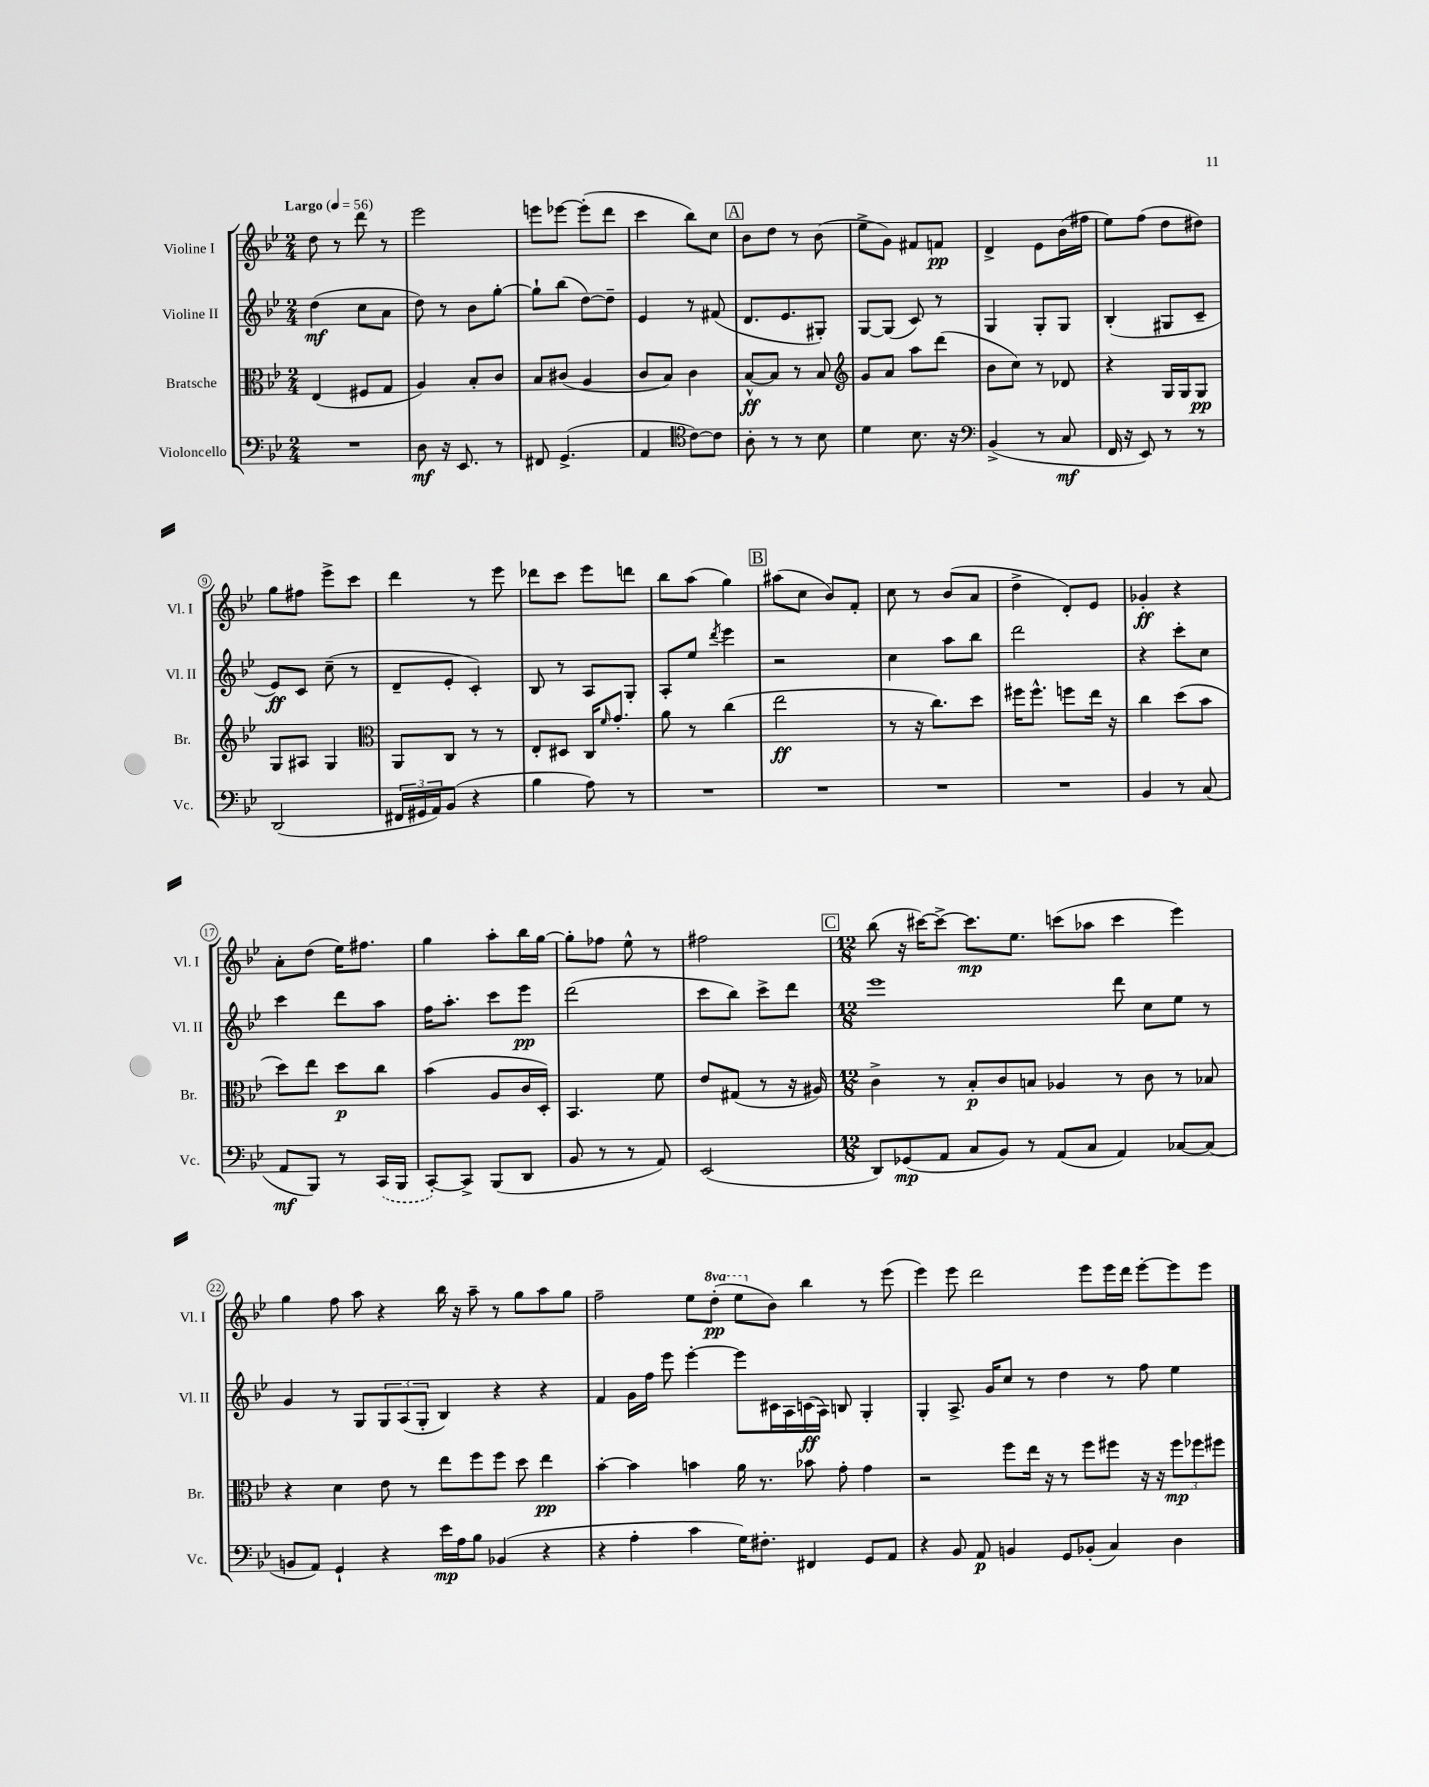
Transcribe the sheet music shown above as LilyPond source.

<<
\new StaffGroup <<
\new Staff = "s0" \with { instrumentName = "Violine I" shortInstrumentName = "Vl. I" } {
    \clef treble \key bes \major \numericTimeSignature \time 2/4 \set Staff.ottavationMarkups = #ottavation-simple-ordinals \tempo "Largo" 4 = 56
    d''8 r8 d'''8 r8 |
    ees'''2 |
    e'''8 ees'''8~ ees'''8-.( d'''8 |
    c'''4 bes''8) c''8 |
    \mark \markup { \box "A" } bes'8 d''8 r8 bes'8( |
    ees''8-> g'8) fis'8 f'8\pp |
    d'4-> ees'8 bes'16( fis''16 |
    ees''8) f''8( d''8 dis''8) |
    g''8 fis''8 ees'''8-> c'''8 |
    d'''4 r8 ees'''8 |
    des'''8 c'''8 ees'''8 d'''8 |
    bes''8 a''8( g''4) |
    \mark \markup { \box "B" } ais''8( c''8 bes'8) f'8-. |
    c''8 r8 bes'8( a'8 |
    d''4-> d'8-.) ees'8 |
    ges'4-.\ff r4 |
    a'8-. d''8( ees''16) fis''8. |
    g''4 a''8-. bes''16 g''16~ |
    g''8-. fes''8 ees''8-^ r8 |
    fis''2 |
    \mark \markup { \box "C" } \numericTimeSignature \time 12/8 bes''8( r16 cis'''16~) cis'''8~-> cis'''8.\mp ees''8. c'''8( aes''8 c'''4 ees'''4) |
    g''4 f''8 a''8 r4 bes''16 r16 a''8-- r8 g''8 a''8 g''8 |
    f''2-- ees''8 \ottava #1 d'''8-.\pp( ees'''8 \ottava #0 bes'8) bes''4 r8 ees'''8( |
    ees'''4) ees'''8 d'''2 ees'''8 ees'''16 d'''16 ees'''8~-. ees'''8 ees'''8 \bar "|." |
}
\new Staff = "s1" \with { instrumentName = "Violine II" shortInstrumentName = "Vl. II" } {
    \clef treble \key bes \major \numericTimeSignature \time 2/4
    d''4\mf( c''8 a'8 |
    d''8) r8 bes'8 g''8~-. |
    g''8-! bes''8( d''8~) d''8-- |
    ees'4 r8 fis'8( |
    \mark \markup { \box "A" } d'8. ees'8. gis8-.) |
    g8~ g8( c'8) r8 |
    g4 g8-. g8 |
    bes4-.( gis8 c'8-- |
    ees'8\ff) c'8 c''8--( r8 |
    d'8-- ees'8-. c'4-.) |
    bes8 r8 a8 g8-. |
    a8-. ees''8 \acciaccatura { d'''8 } ees'''4 |
    \mark \markup { \box "B" } r2 |
    c''4 a''8 bes''8 |
    d'''2 |
    r4 c'''8-. c''8 |
    c'''4 d'''8 a''8 |
    f''16 a''8.-. c'''8 ees'''8\pp |
    d'''2( |
    c'''8 bes''8) c'''8-> d'''8 |
    \mark \markup { \box "C" } \numericTimeSignature \time 12/8 ees'''1 d'''8 c''8 ees''8 r8 |
    g'4 r8 g8 \tuplet 3/2 { g8 a8( g8-. } bes4) r4 r4 |
    f'4 g'16 f''16 ees'''8 ees'''4~-. ees'''8 cis'16 a16 c'16\ff( a16) b8 g4-. |
    g4-. a8.-> g'16 c''8 r8 d''4 r8 f''8 ees''4 \bar "|." |
}
\new Staff = "s2" \with { instrumentName = "Bratsche" shortInstrumentName = "Br." } {
    \clef alto \key bes \major \numericTimeSignature \time 2/4
    ees4( fis8 g8 |
    a4) bes8-. c'8 |
    bes8 cis'8( a4 |
    c'8 bes8) c'4 |
    \mark \markup { \box "A" } bes8~-^\ff bes8 r8 bes8 |
    \clef treble g'8 a'8 a''8 d'''8( |
    bes'8 c''8) r8 des'8 |
    r4 g16 g16 g8\pp |
    g8 ais8 g4 |
    \clef alto a,8 c8 r8 r8 |
    ees8-. dis8 c16 \grace { f'16 } g'8.-. |
    a'8 r8 c''4( |
    \mark \markup { \box "B" } ees''2\ff |
    r8 r16 c''8.) d''8 |
    fis''16 fis''8.-^ f''8 ees''16 r16 |
    c''4 d''8( bes'8 |
    d''8) ees''8 d''8\p c''8 |
    bes'4( a8 c'16 d16-.) |
    bes,4. f'8 |
    ees'8 gis8( r8 r16 ais16) |
    \mark \markup { \box "C" } \numericTimeSignature \time 12/8 c'4-> r8 bes8-.\p c'8 b8 aes4 r8 c'8 r8 bes8 |
    r4 d'4 ees'8 r8 ees''8 f''8 f''8 d''8 ees''4\pp |
    bes'4~-. bes'4 b'4 a'16 r8. bes'8 g'8-. g'4 |
    r2 f''8 ees''16 r16 r8 f''8 fis''8 r16 r16 \tuplet 3/2 { fis''8\mp fes''8 fis''8 } \bar "|." |
}
\new Staff = "s3" \with { instrumentName = "Violoncello" shortInstrumentName = "Vc." } {
    \clef bass \key bes \major \numericTimeSignature \time 2/4
    R2 |
    d8\mf r16 ees,8. r8 |
    fis,8 g,4.->( |
    a,4 \clef tenor c'8~) c'8 |
    \mark \markup { \box "A" } a8-. r8 r8 bes8 |
    d'4 bes8. r16 |
    \clef bass bes,4->( r8 c8\mf |
    f,16 r16 ees,8) r8 r8 |
    d,2( |
    \tuplet 3/2 { fis,16 gis,16 a,16) } bes,8( r4 |
    bes4 a8) r8 |
    R2 |
    \mark \markup { \box "B" } R2 |
    R2 |
    R2 |
    bes,4 r8 c8( |
    a,8\mf bes,,8) r8 \once \slurDashed c,16( bes,,16 |
    c,8~-.) c,8-> bes,,8( d,8 |
    bes,8 r8 r8 a,8) |
    ees,2( |
    \mark \markup { \box "C" } \numericTimeSignature \time 12/8 d,8) ges,8\mp( a,8 c8 bes,8) r8 a,8( c8 a,4) ces8~ ces8( |
    b,8 a,8) g,4-! r4 ees'16\mp a16 bes8 bes,4( r4 |
    r4 a4-. c'4 g16) fis8.-. fis,4 g,8 a,8 |
    r4 bes,8 a,8\p b,4 g,8 bes,8-.( c4) d4 \bar "|." |
}
>>
>>
\layout { \context { \Score \override BarNumber.stencil = #(make-stencil-circler 0.1 0.3 ly:text-interface::print) } }
